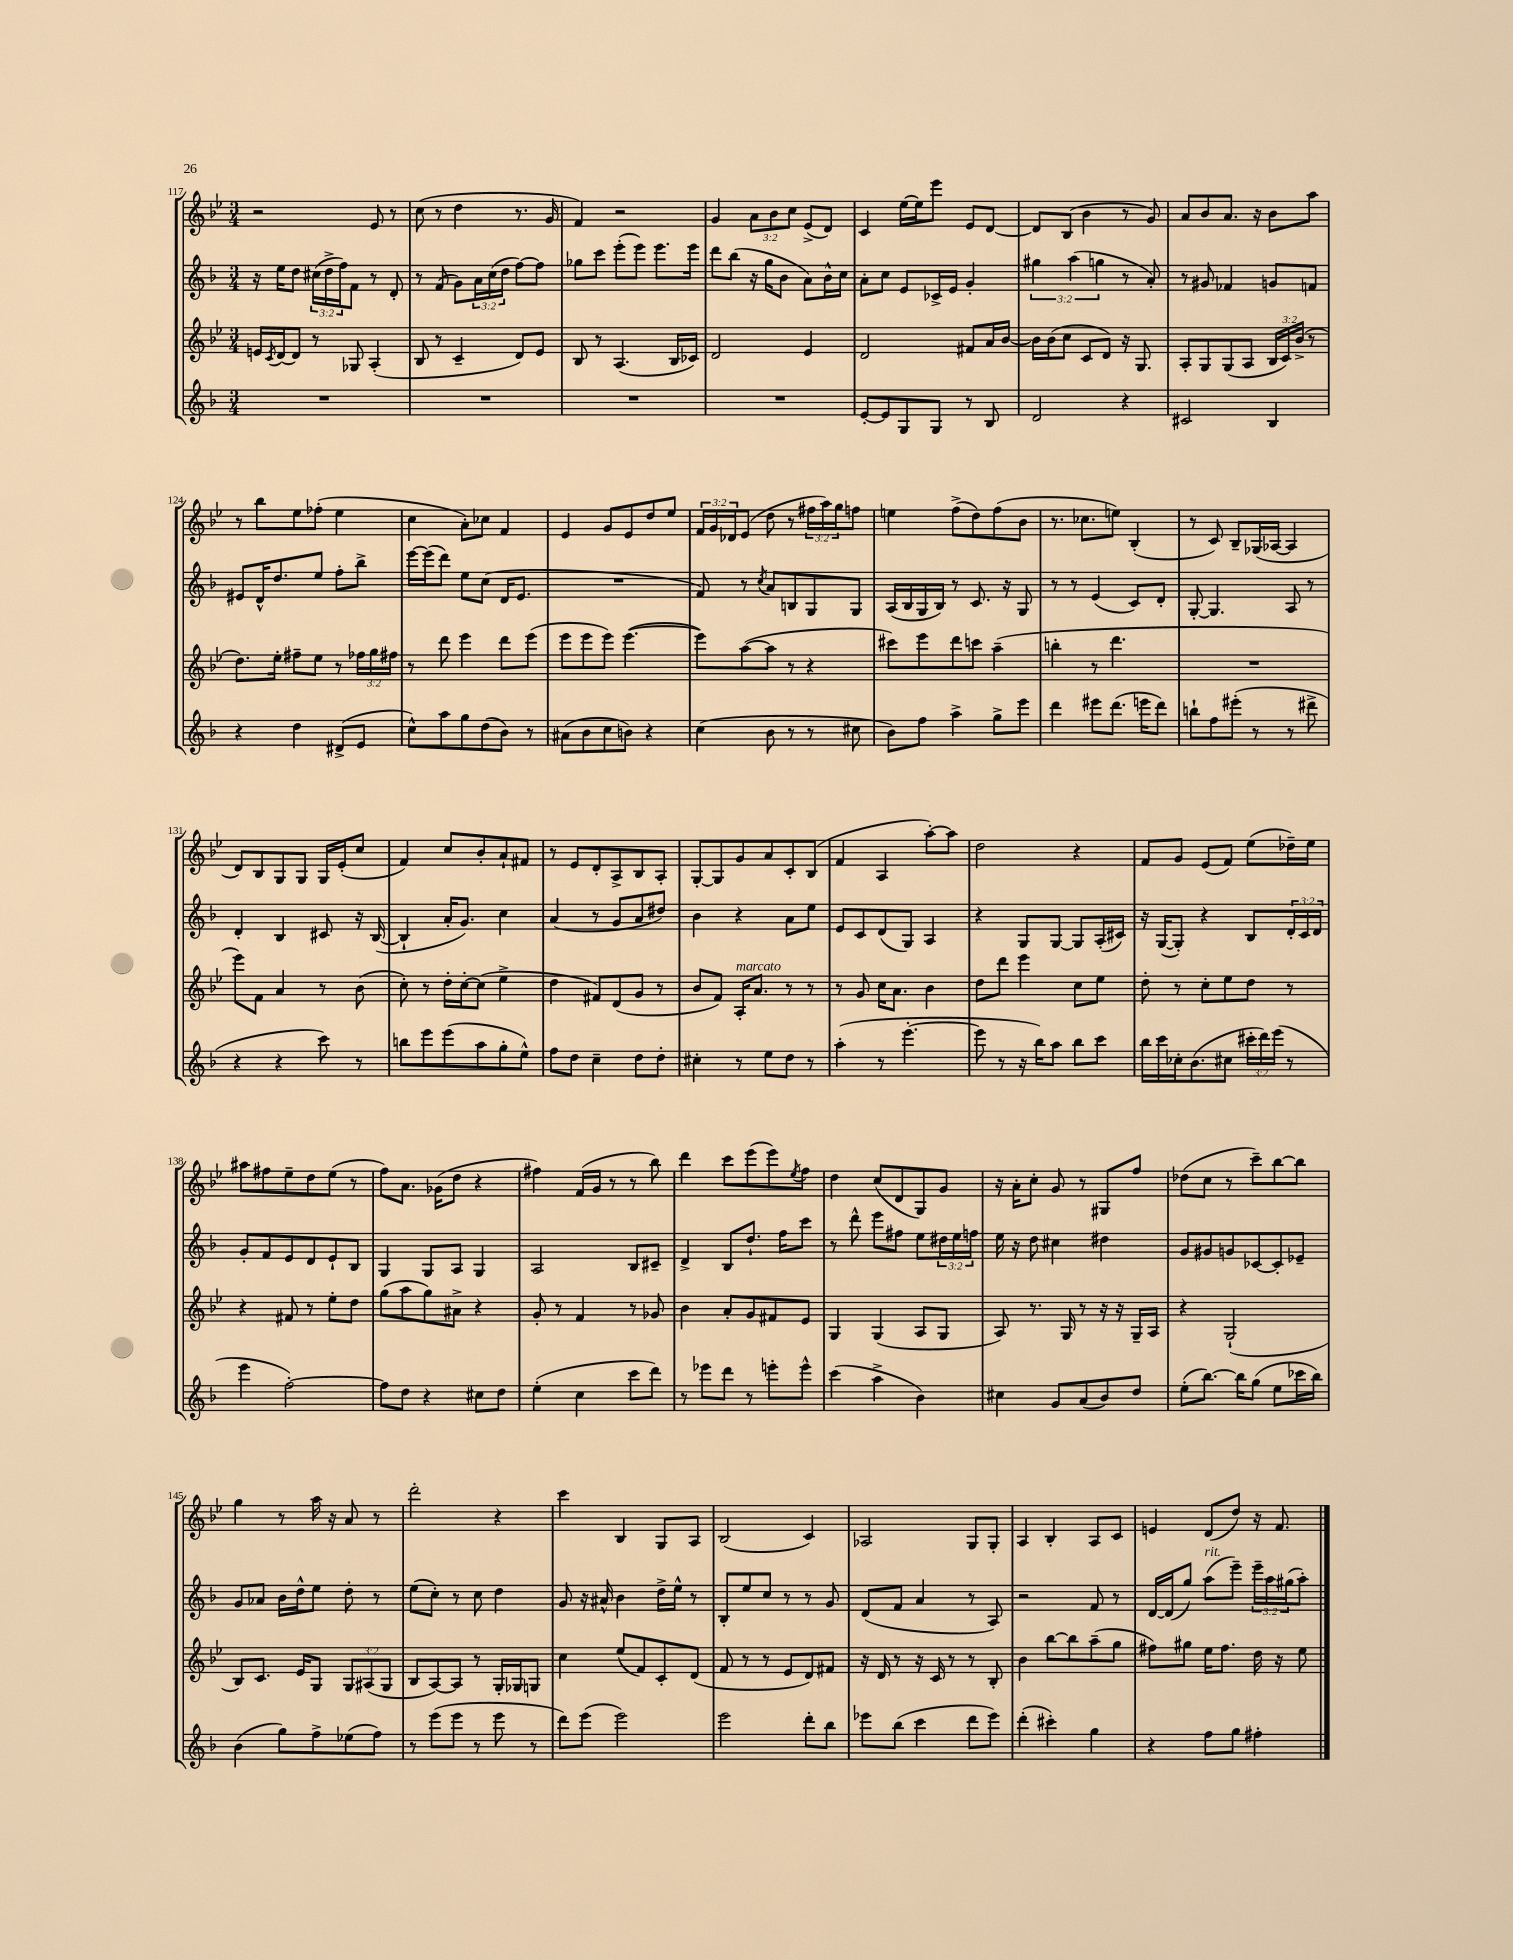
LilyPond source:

<<
\new StaffGroup <<
\new Staff = "s0" {
    \clef treble \key bes \major \numericTimeSignature \time 3/4 \override Staff.TupletNumber.text = #tuplet-number::calc-fraction-text
    r2 ees'8 r8 |
    c''8( r8 d''4 r8. g'16 |
    f'4) r2 |
    g'4 \tuplet 3/2 { a'8 bes'8 c''8 } ees'8->( d'8) |
    c'4 ees''16~ ees''16 ees'''8 ees'8 d'8~ |
    d'8 bes8( bes'4 r8 g'8) |
    a'8 bes'8 a'8. r16 bes'8 a''8 |
    r8 bes''8 ees''8 fes''8-.( ees''4 |
    c''4 a'8-.) ces''8 f'4 |
    ees'4 g'8 ees'8 d''8 ees''8 |
    \tuplet 3/2 { f'16 g'16 des'16 } ees'8( d''8 r8 \tuplet 3/2 { fis''16 a''16) g''16 } f''8 |
    e''4 f''8->( d''8) f''8( bes'8 |
    r8. ces''8. e''8) bes4-.( |
    r8 c'8) bes8-- ges16( aes16~ aes4 |
    d'8) bes8 g8 g8 g16 ees'16-.( c''8 |
    f'4) c''8 bes'8-. a'8-! fis'8 |
    r8 ees'8 d'8-. a8-> bes8 a8-. |
    g8~-. g8 g'8 a'8 c'8-. bes8( |
    f'4 a4 a''8~-.) a''8 |
    d''2 r4 |
    f'8 g'8 ees'8( f'8) ees''8( des''16--) ees''16 |
    ais''8 fis''8 ees''8-- d''8 ees''8( r8 |
    f''8) a'8. ges'16( d''8 r4 |
    fis''4) f'16( g'16 r8 r8 bes''8) |
    d'''4 c'''8 ees'''8( ees'''8) \acciaccatura { ees''8 } f''8 |
    d''4 c''8( d'8 g8) g'8 |
    r16 a'16-. c''8-. g'8 r8 gis8 f''8 |
    des''8( c''8 r8 c'''8--) bes''8~ bes''8 |
    g''4 r8 a''16 r16 a'8 r8 |
    d'''2-. r4 |
    c'''4 bes4 g8 a8 |
    bes2( c'4) |
    aes2 g8 g8-. |
    a4 bes4-. a8 c'8 |
    e'4 d'8( d''8) r16 f'8. \bar "|." |
}
\new Staff = "s1" {
    \clef treble \key f \major \numericTimeSignature \time 3/4 \override Staff.TupletNumber.text = #tuplet-number::calc-fraction-text
    r16 e''16 d''8 \tuplet 3/2 { cis''16( d''16-> f''16) } f'8 r8 d'8-. |
    r8 f'8( g'8) \tuplet 3/2 { a'16 c''16( d''16 } f''8~) f''8 |
    ges''8 c'''8 e'''8-.( e'''8) e'''8. e'''16 |
    d'''8 bes''8( r16 g''16 bes'8 a'8) bes'16-^ c''16 |
    a'8-. c''8 e'8 ces'16-> e'16 g'4-. |
    \tuplet 3/2 { gis''4 a''4( g''4 } r8 a'8-.) |
    r8 gis'8 fes'4 g'8 f'8 |
    eis'8 d'16-^ d''8. e''8 f''8-. bes''8-> |
    e'''16~ e'''16( d'''8) e''8 c''8( d'16 e'8. |
    R2. |
    f'8) r8 \acciaccatura { c''8 } a'8 b8 g8 g8 |
    a16( bes16 g16 bes16) r8 c'8. r16 g8 |
    r8 r8 e'4( c'8) d'8-. |
    g8~-. g4. a8 r8 |
    d'4-. bes4 cis'8 r16 bes16~( |
    bes4-! a'16-. g'8.) c''4 |
    a'4( r8 g'8 a'8 dis''8) |
    bes'4 r4 a'8 e''8 |
    e'8 c'8 d'8( g8) a4 |
    r4 g8 g8~ g8 a16-.( cis'16) |
    r16 g16~( g8-.) r4 bes8 \tuplet 3/2 { d'16-. c'16 d'16 } |
    g'8-. f'8 e'8 d'8 e'8-! bes8 |
    g4 g8 a8 g4 |
    a2 bes8 cis'8-- |
    d'4-> bes8 d''8.-! f''16 c'''8 |
    r8 d'''8-^ e'''8 fis''8 e''8 \tuplet 3/2 { dis''16 e''16 f''16 } |
    e''16 r16 d''8 cis''4 dis''4 |
    g'8 gis'8 g'8 ces'8~ ces'8-. ees'8-- |
    g'8 aes'8 bes'16 d''16-^ e''8 d''8-. r8 |
    e''8( c''8-.) r8 c''8 d''4 |
    g'8 r16 ais'16-^ bes'4 d''16-> e''16-^ r8 |
    bes8-. e''8 c''8 r8 r8 g'8 |
    d'8( f'8 a'4 r8 a8) |
    r2 f'8 r8 |
    d'16~ d'16( g''8) a''8^\markup { \italic "rit." }( e'''8--) \tuplet 3/2 { e'''16-- a''16 gis''16( } a''8-.) \bar "|." |
}
\new Staff = "s2" {
    \clef treble \key bes \major \numericTimeSignature \time 3/4 \override Staff.TupletNumber.text = #tuplet-number::calc-fraction-text
    e'16 \acciaccatura { c'8 } d'16~ d'8 r8 ges8 a4-.( |
    bes8 r8 c'4-- d'8) ees'8 |
    bes8 r8 a4.( bes16 ces'16) |
    d'2 ees'4 |
    d'2 fis'8 a'16 bes'16~ |
    bes'16 bes'16( c''8 c'8 d'8) r16 g8. |
    a8-. g8 g8( a8 \tuplet 3/2 { bes16 c'16) bes'16->( } r8 |
    d''8.) ees''16-. fis''8-- ees''8 r8 \tuplet 3/2 { fes''16 g''16 fis''16 } |
    r8 d'''8 ees'''4 d'''8 ees'''8( |
    ees'''8 ees'''8 ees'''8) ees'''4.~( |
    ees'''8) a''8~( a''8 r8 r4 |
    cis'''8) ees'''8 d'''8 c'''8 a''4--( |
    b''4-. r8 d'''4. |
    R2. |
    ees'''8) f'8 a'4 r8 bes'8( |
    c''8-.) r8 d''16-. c''16~-. c''8( ees''4-> |
    d''4 fis'8) d'8( g'8 r8 |
    bes'8 f'8) a16-.^\markup { \italic "marcato" } a'8. r8 r8 |
    r8 g'8 c''16 a'8. bes'4 |
    d''8 d'''8 ees'''4 c''8 ees''8 |
    d''8-. r8 c''8-. ees''8 d''8 r8 |
    r4 fis'8 r8 ees''8-. d''8 |
    g''8( a''8 g''8) ais'8-> r4 |
    g'8-. r8 f'4 r8 ges'8 |
    bes'4 a'8-. g'8 fis'8 ees'8 |
    g4 g4( a8 g8 |
    a8) r8. g16 r8 r16 r16 g16-- a16 |
    r4 g2-!( |
    bes8) c'8. ees'16 g8 \tuplet 3/2 { g8 ais8( g8 } |
    bes8 a8~) a8 r8 g16-. ges16 g8 |
    c''4 ees''8( f'8) c'8-. d'8( |
    f'8 r8 r8 ees'8 d'8) fis'8 |
    r16 d'16 r8 r16 c'16 r8 r8 bes8-. |
    bes'4 bes''8~ bes''8 a''8--( g''8 |
    fis''8) gis''8 ees''16 fis''8. d''16 r16 ees''8 \bar "|." |
}
\new Staff = "s3" {
    \clef treble \key f \major \numericTimeSignature \time 3/4 \override Staff.TupletNumber.text = #tuplet-number::calc-fraction-text
    R2. |
    R2. |
    R2. |
    R2. |
    e'8~-. e'8 g8 g8 r8 bes8 |
    d'2 r4 |
    cis'2 bes4 |
    r4 d''4 dis'8->( e'8 |
    c''8-^) a''8 g''8 d''8( bes'8) r8 |
    ais'8( bes'8 c''8 b'8) r4 |
    c''4( bes'8 r8 r8 cis''8 |
    bes'8) f''8 a''4-> g''8-> e'''8 |
    d'''4 eis'''8 d'''8.( e'''16 d'''8) |
    b''8-! f''8 eis'''8-.( r8 r8 dis'''8-> |
    r4 r4 c'''8) r8 |
    b''8 e'''8 e'''8( a''8 g''8-. e''8-^) |
    f''8 d''8 c''4-- d''8 d''8-. |
    cis''4-. r8 e''8 d''8 r8 |
    a''4-.( r8 e'''4.~-. |
    e'''8 r8 r16 bes''16) a''8 bes''8 c'''8 |
    bes''16 c'''16 ces''16-. bes'8.( cis''8 \tuplet 3/2 { cis'''16-. d'''16) e'''16( } r8 |
    e'''4 f''2~-.) |
    f''8 d''8 r4 cis''8 d''8 |
    e''4-.( c''4 c'''8 d'''8) |
    r8 ees'''8 d'''8 r8 e'''8-. e'''8-^ |
    c'''4( a''4-> bes'4) |
    cis''4 g'8 a'8( bes'8) d''8 |
    e''8-.( bes''8.~) bes''16 g''8( e''8 ces'''16 bes''16) |
    bes'4( g''8) f''8-> ees''8( f''8) |
    r8 e'''8( e'''8 r8 e'''8 r8 |
    d'''8) e'''8( e'''2) |
    e'''2 d'''8-. bes''8 |
    ees'''8 bes''8( c'''4 d'''8 ees'''8) |
    d'''4-.( cis'''4-.) g''4 |
    r4 f''8 g''8 fis''4-. \bar "|." |
}
>>
>>
\layout { \context { \Score currentBarNumber = #117 } }
